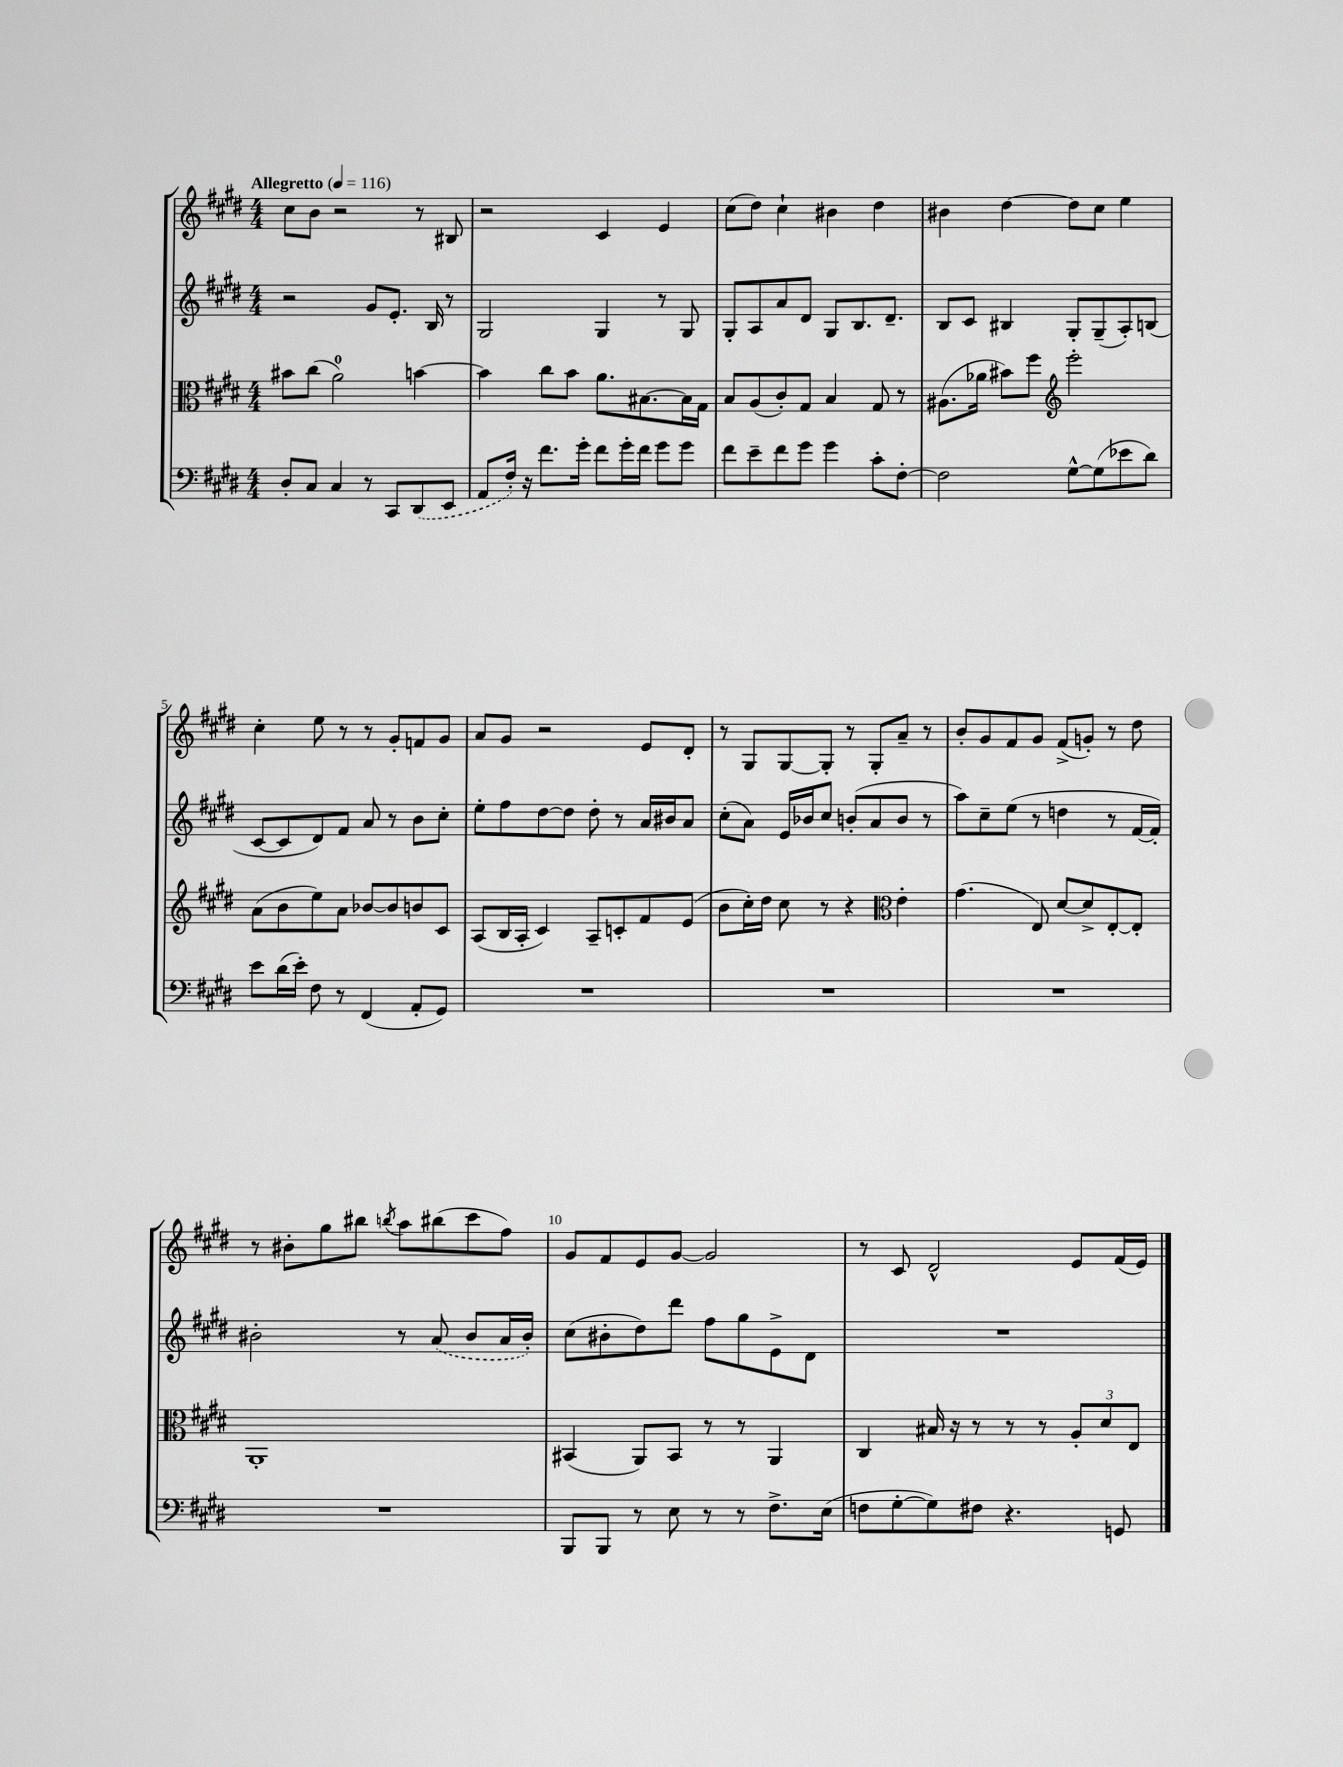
<<
\new StaffGroup <<
\new Staff = "s0" {
    \clef treble \key e \major \numericTimeSignature \time 4/4 \tempo "Allegretto" 4 = 116
    cis''8 b'8 r2 r8 bis8 |
    r2 cis'4 e'4 |
    cis''8( dis''8) cis''4-! bis'4 dis''4 |
    bis'4 dis''4~ dis''8 cis''8 e''4 |
    cis''4-. e''8 r8 r8 gis'8-. f'8 gis'8 |
    a'8 gis'8 r2 e'8 dis'8-. |
    r8 gis8 gis8~ gis8-. r8 gis8-. a'8-- r8 |
    b'8-. gis'8 fis'8 gis'8 fis'8->( g'8-.) r8 dis''8 |
    r8 bis'8-. gis''8 bis''8 \acciaccatura { b''8 } a''8 bis''8( cis'''8 fis''8) |
    gis'8 fis'8 e'8 gis'8~ gis'2 |
    r8 cis'8 dis'2-^ e'8 fis'16( e'16) \bar "|." |
}
\new Staff = "s1" {
    \clef treble \key e \major \numericTimeSignature \time 4/4
    r2 gis'8 e'8.-. b16 r8 |
    gis2 gis4 r8 gis8 |
    gis8-. a8 a'8 dis'8 gis8 b8. dis'8.-- |
    b8 cis'8 bis4 gis8-. gis8--( a8-.) b8( |
    cis'8~ cis'8 dis'8) fis'8 a'8 r8 b'8 cis''8-. |
    e''8-. fis''8 dis''8~ dis''8 dis''8-. r8 a'16 bis'16 a'8 |
    cis''8-.( a'8) e'16 bes'16 cis''8 b'8-.( a'8 b'8 r8 |
    a''8) cis''8-- e''8( r8 d''4 r8 fis'16~ fis'16-.) |
    bis'2-. r8 \once \slurDashed a'8( bis'8 a'16 bis'16-.) |
    cis''8( bis'8-. dis''8) dis'''8 fis''8 gis''8 e'8-> dis'8 |
    R1 \bar "|." |
}
\new Staff = "s2" {
    \clef alto \key e \major \numericTimeSignature \time 4/4
    bis'8 cis''8( a'2-0) b'4~ |
    b'4 cis''8 b'8 a'8. bis8.~ bis16 gis16 |
    b8 a8( cis'8-.) gis8 b4 gis8 r8 |
    ais8.( aes'16 bis'8) fis''8 \clef treble e'''2-. |
    a'8( b'8 e''8) a'8 bes'8~ bes'8 b'8 cis'8 |
    a8( b16 a16-. cis'4) a8-- c'8-. fis'8 e'8( |
    b'8 cis''16-.) dis''16 cis''8 r8 r4 \clef alto e'4-. |
    gis'4.( e8) dis'8~ dis'8-> e8~-. e8-. |
    a,1-. |
    bis,4( a,8) bis,8 r8 r8 a,4 |
    cis4 bis16 r16 r8 r8 r8 \tuplet 3/2 { a8-. dis'8 e8 } \bar "|." |
}
\new Staff = "s3" {
    \clef bass \key e \major \numericTimeSignature \time 4/4
    dis8-. cis8 cis4 r8 cis,8 \once \slurDashed dis,8( e,8 |
    a,8 fis16-.) r16 fis'8. gis'16-. fis'8 gis'16-. fis'16 gis'8 gis'8 |
    fis'8 e'8-- fis'8 gis'8 gis'4 cis'8-. fis8~-. |
    fis2 gis8~-^ gis8( ees'8 dis'8) |
    e'8 dis'16( e'16-.) fis8 r8 fis,4( a,8-. gis,8) |
    R1 |
    R1 |
    R1 |
    R1 |
    b,,8 b,,8 r8 e8 r8 r8 fis8.-> e16( |
    f8 gis8~-. gis8) fis8 r4. g,8 \bar "|." |
}
>>
>>
\layout { \context { \Score \override BarNumber.break-visibility = ##(#f #t #t) barNumberVisibility = #(every-nth-bar-number-visible 5) } }
